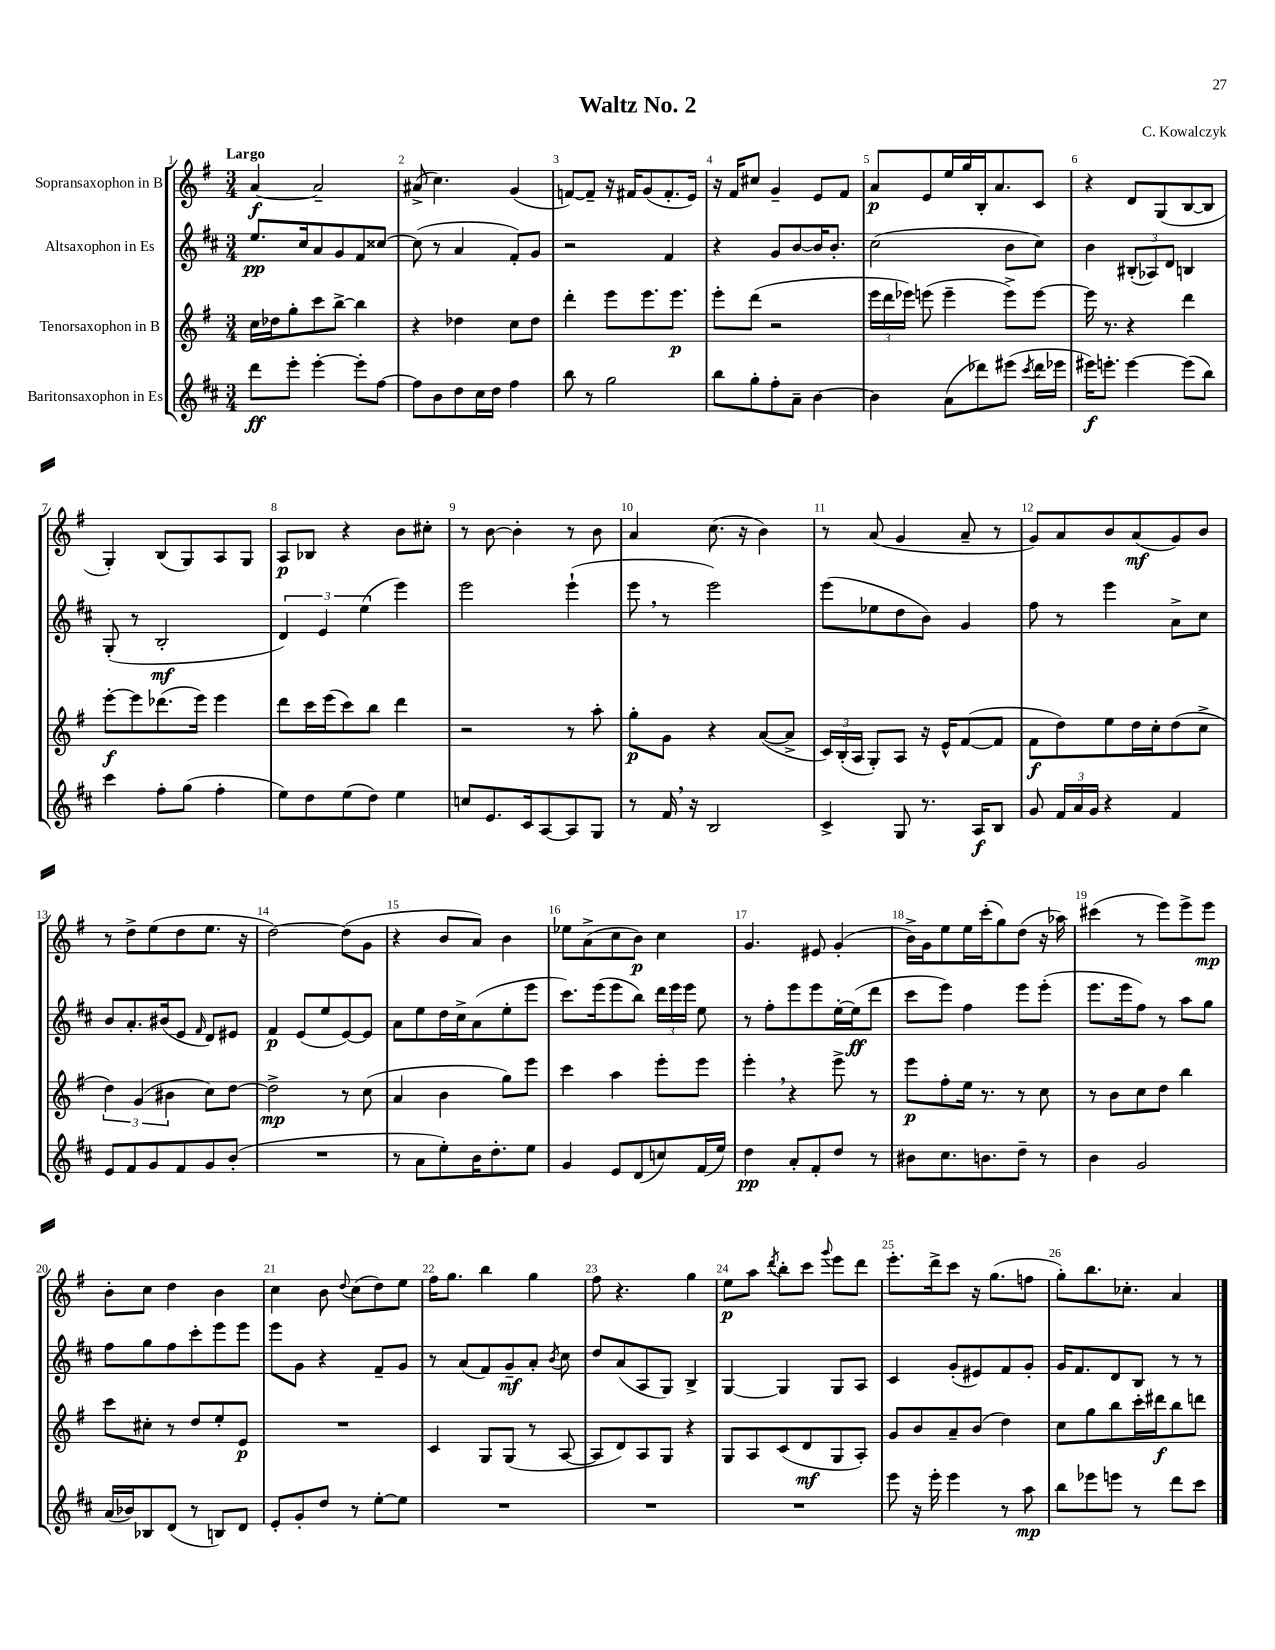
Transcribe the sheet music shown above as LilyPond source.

\header { title = "Waltz No. 2" composer = "C. Kowalczyk" }
<<
\new StaffGroup <<
\new Staff = "s0" \with { instrumentName = "Sopransaxophon in B" } {
    \clef treble \key g \major \numericTimeSignature \time 3/4 \tempo "Largo"
    \autoBeamOff a'4~\f a'2-- |
    ais'8->( c''4.) g'4( |
    f'8[~) f'8]-- r16 fis'16[ g'8( fis'8.-. e'16]) |
    r16 fis'16[ cis''8] g'4-- e'8[ fis'8] |
    a'8[\p e'8 e''16 g''16 b16-. a'8. c'8] |
    r4 d'8[ g8( b8~ b8] |
    g4-.) b8[( g8) a8 g8] |
    a8[\p bes8] r4 b'8[ cis''8]-. |
    r8 b'8~ b'4-. r8 b'8 |
    a'4 c''8.( r16 b'4) |
    r8 a'8( g'4 a'8-- r8 |
    g'8[) a'8 b'8 a'8\mf( g'8) b'8] |
    r8 d''8[-> e''8( d''8 e''8.] r16 |
    d''2~) d''8[( g'8] |
    r4 b'8[ a'8]) b'4 |
    ees''8[ a'8->( c''8 b'8]\p) c''4 |
    g'4. eis'8 g'4-.( |
    b'16[->) g'16 e''8 e''16 c'''16-.( g''8) d''8]( r16 aes''16) |
    cis'''4( r8 e'''8[) e'''8-> e'''8]\mp |
    b'8[-. c''8] d''4 b'4 |
    c''4 b'8 \appoggiatura { d''8 } c''8[( d''8) e''8] |
    fis''16[ g''8.] b''4 g''4 |
    fis''8 r4. g''4 |
    e''8[\p a''8] \acciaccatura { d'''8 } b''8[-. c'''8] \appoggiatura { g'''8 } e'''8[ d'''8] |
    e'''8.[-. d'''16-> c'''8] r16 g''8.[( f''8] |
    g''8[-.) b''8. ces''8.]-. a'4 \bar "|." |
}
\new Staff = "s1" \with { instrumentName = "Altsaxophon in Es" } {
    \clef treble \key d \major \numericTimeSignature \time 3/4
    \autoBeamOff e''8.[\pp cis''16 a'8 g'8 fis'8 cisis''8]~ |
    cisis''8( r8 a'4 fis'8[-.) g'8] |
    r2 fis'4 |
    r4 g'8[ b'8~ b'16 b'8.]-. |
    cis''2( b'8[ cis''8]) |
    b'4 \tuplet 3/2 { bis8[-.( aes8) d'8] } b4 |
    g8-.( r8 b2-.\mf |
    \tuplet 3/2 { d'4) e'4 e''4( } e'''4) |
    e'''2 e'''4-!( |
    e'''8 \breathe r8 e'''2) |
    e'''8[( ees''8 d''8 b'8]) g'4 |
    fis''8 r8 e'''4 a'8[-> cis''8] |
    b'8[ a'8.-. bis'16( e'8] \grace { fis'16 } d'8[) eis'8] |
    fis'4\p e'8[( e''8 e'8~) e'8] |
    a'8[ e''8 d''16 cis''16-> a'8( e''8-. e'''8] |
    cis'''8.[) e'''16( e'''8 b''8]) \tuplet 3/2 { d'''16[ e'''16 e'''16] } e''8 |
    r8 fis''8[-. e'''8 e'''8 e''16~-. e''16\ff( d'''8] |
    cis'''8[ e'''8]) fis''4 e'''8[ e'''8]-.( |
    e'''8.[ e'''16 fis''8]) r8 a''8[ g''8] |
    fis''8[ g''8 fis''8 cis'''8-. e'''8 e'''8] |
    e'''8[ g'8] r4 fis'8[-- g'8] |
    r8 a'8[( fis'8) g'8--\mf a'8]-. \acciaccatura { b'8 } cis''8 |
    d''8[ a'8( a8 g8]) b4-> |
    g4~ g4 g8[ a8] |
    cis'4 g'8[-.( eis'8) fis'8 g'8]-. |
    g'16[ fis'8. d'8 b8] r8 r8 \bar "|." |
}
\new Staff = "s2" \with { instrumentName = "Tenorsaxophon in B" } {
    \clef treble \key g \major \numericTimeSignature \time 3/4
    \autoBeamOff c''16[ des''16 g''8-. c'''8 b''8]~-> b''4 |
    r4 des''4 c''8[ des''8] |
    d'''4-. e'''8[ e'''8. e'''8.]\p |
    e'''8[-. d'''8]( r2 |
    \tuplet 3/2 { e'''16[ d'''16 ees'''16]) } e'''8( e'''4-- e'''8[->) e'''8]~ |
    e'''16 r8. r4 d'''4 |
    e'''8[~-.\f e'''8 des'''8.( e'''16]) e'''4 |
    d'''8[ c'''16 e'''16( c'''8) b''8] d'''4 |
    r2 r8 a''8-. |
    g''8[-.\p g'8] r4 a'8[~( a'8]-> |
    \tuplet 3/2 { c'16[) b16-.( a16] } g8[-.) a8] r16 e'16[-^ fis'8~( fis'8] |
    fis'8[\f d''8) e''8 d''16 c''16-. d''8( c''8]-> |
    \tuplet 3/2 { d''4) g'4( bis'4 } c''8[) d''8]~ |
    d''2->\mp r8 c''8( |
    a'4 b'4 g''8[) e'''8] |
    c'''4 a''4 e'''8[-. e'''8] |
    e'''4-. \breathe r4 e'''8-> r8 |
    e'''8[\p fis''8-. e''16] r8. r8 c''8 |
    r8 b'8[ c''8 d''8] b''4 |
    c'''8[ cis''8]-. r8 d''8[ e''8-. e'8]\p |
    R2. |
    c'4 g8[ g8]( r8 a8~ |
    a8[ d'8) a8 g8] r4 |
    g8[ a8 c'8( d'8\mf g8 a8]-.) |
    g'8[ b'8 a'8-- b'8]( d''4) |
    c''8[ g''8 b''8 c'''16-. dis'''16\f b''8 d'''8] \bar "|." |
}
\new Staff = "s3" \with { instrumentName = "Baritonsaxophon in Es" } {
    \clef treble \key d \major \numericTimeSignature \time 3/4
    \autoBeamOff d'''8[\ff e'''8]-. e'''4~-. e'''8[-. fis''8]~ |
    fis''8[ b'8 d''8 cis''16 d''16] fis''4 |
    b''8 r8 g''2 |
    b''8[ g''8-. fis''8-. a'8]-- b'4~ |
    b'4 a'8[( des'''8) eis'''8]( \acciaccatura { cis'''8 } des'''16[ ees'''16] |
    eis'''16[\f) e'''8.]-. e'''4~ e'''8[( b''8]) |
    cis'''4 fis''8[-. g''8]( fis''4-. |
    e''8[) d''8 e''8( d''8]) e''4 |
    c''8[ e'8. cis'16 a8~ a8 g8] |
    r8 fis'16 \breathe r16 b2 |
    cis'4-> g8 r8. a16[\f b8] |
    g'8 \tuplet 3/2 { fis'16[ a'16 g'16] } r4 fis'4 |
    e'8[ fis'8 g'8 fis'8 g'8 b'8]-.( |
    R2. |
    r8 a'8[ e''8-.) b'16 d''8.-. e''8] |
    g'4 e'8[ d'8( c''8) fis'16( e''16]) |
    d''4\pp a'8[-. fis'8-. d''8] r8 |
    bis'8[ cis''8. b'8. d''8]-- r8 |
    b'4 g'2 |
    a'16[( bes'16) bes8 d'8]( r8 b8[) d'8] |
    e'8[-. g'8-. d''8] r8 e''8[~-. e''8] |
    R2. |
    R2. |
    R2. |
    e'''8 r16 e'''16-. e'''4 r8 a''8\mp |
    b''8[ ees'''8 e'''8] r8 d'''8[ cis'''8] \bar "|." |
}
>>
>>
\layout { \context { \Score \override BarNumber.break-visibility = ##(#f #t #t) barNumberVisibility = #all-bar-numbers-visible } }
